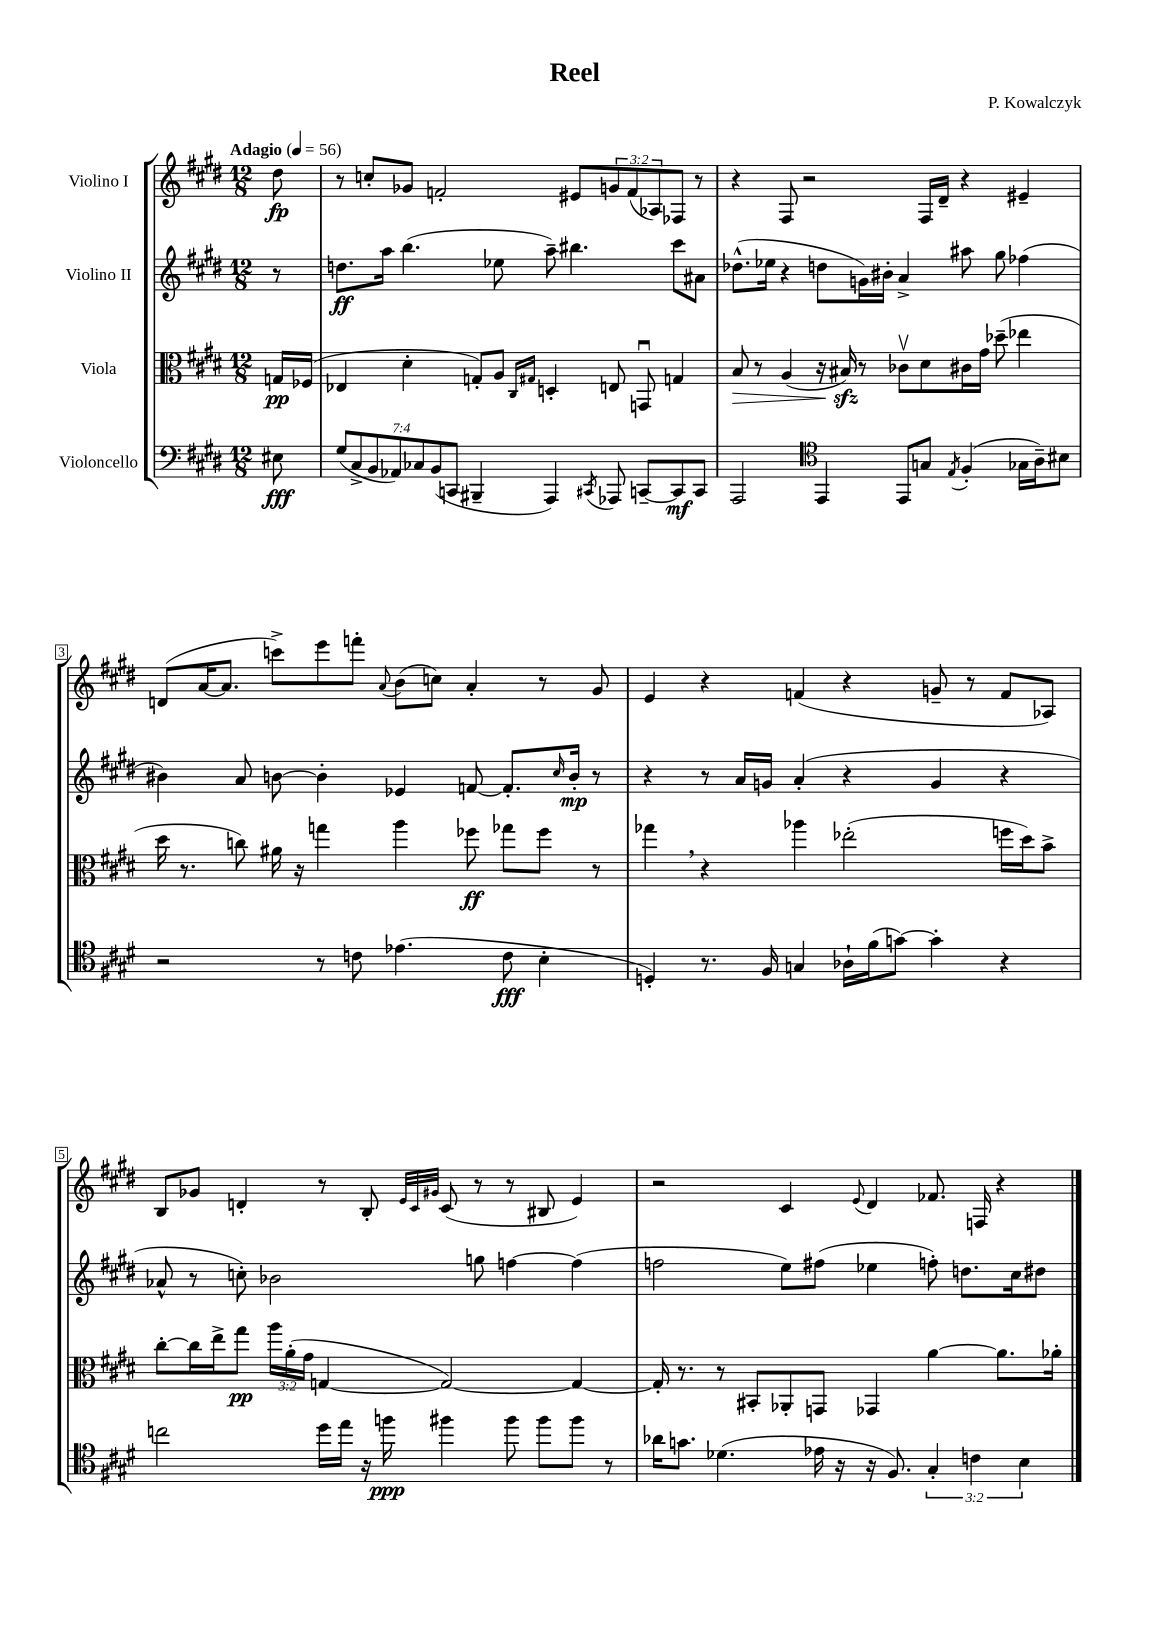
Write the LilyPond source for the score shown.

\header { title = "Reel" composer = "P. Kowalczyk" }
<<
\new StaffGroup <<
\new Staff = "s0" \with { instrumentName = "Violino I" } {
    \clef treble \key e \major \numericTimeSignature \time 12/8 \override Staff.TupletNumber.text = #tuplet-number::calc-fraction-text \partial 8 \tempo "Adagio" 4 = 56
    dis''8\fp |
    r8 c''8-. ges'8 f'2-. eis'8 \tuplet 3/2 { g'8 f'8( aes8) } fes8 r8 |
    r4 fis8 r2 fis16 dis'16-- r4 eis'4-- |
    d'8( a'16~ a'8. c'''8->) e'''8 f'''8-. \appoggiatura { a'8 } b'8( c''8) a'4-. r8 gis'8 |
    e'4 r4 f'4( r4 g'8-- r8 f'8 aes8) |
    b8 ges'8 d'4-. r8 b8-. \grace { e'32 cis'32 gis'32 } cis'8( r8 r8 bis8 e'4) |
    r2 cis'4 \appoggiatura { e'8 } dis'4 fes'8. f16 r4 \bar "|." |
}
\new Staff = "s1" \with { instrumentName = "Violino II" } {
    \clef treble \key e \major \numericTimeSignature \time 12/8 \partial 8
    r8 |
    d''8.\ff a''16 b''4.( ees''8 a''8--) bis''4. cis'''8 ais'8 |
    des''8.-^( ees''16 r4 d''8 g'16) bis'16-. a'4-> ais''8 gis''8 fes''4( |
    bis'4) a'8 b'8~ b'4-. ees'4 f'8~ f'8.-. \grace { cis''16 } b'16-.\mp r8 |
    r4 r8 a'16 g'16 a'4-.( r4 g'4 r4 |
    aes'8-^ r8 c''8-.) bes'2 g''8 f''4~ f''4( |
    f''2 e''8) fis''8( ees''4 f''8-.) d''8. cis''16 dis''8 \bar "|." |
}
\new Staff = "s2" \with { instrumentName = "Viola" } {
    \clef alto \key e \major \numericTimeSignature \time 12/8 \override Staff.TupletNumber.text = #tuplet-number::calc-fraction-text \partial 8
    g16\pp fes16( |
    ees4 dis'4-. g8-.) a8 \grace { cis16 gis16 } d4-. e8 g,8\downbow g4 |
    b8\> r8 a4( r16 bis16\sfz\!) r8 ces'8\upbow dis'8 cis'16 gis'16 des''8--( ees''4 |
    dis''16 r8. c''8) ais'16 r16 g''4 a''4 fes''8\ff ges''8 fes''8 r8 |
    ges''4 \breathe r4 aes''4 ees''2-.( f''16 dis''16) b'8-> |
    cis''8~-. cis''16 e''16-> gis''8\pp \tuplet 3/2 { a''16 a'16-.( gis'16 } g4~ g2~) g4~ |
    g16-. r8. r8 bis,8-. aes,8-. g,8 ges,4 a'4~ a'8. aes'16-. \bar "|." |
}
\new Staff = "s3" \with { instrumentName = "Violoncello" } {
    \clef bass \key e \major \numericTimeSignature \time 12/8 \override Staff.TupletNumber.text = #tuplet-number::calc-fraction-text \partial 8
    eis8\fff |
    \tuplet 7/4 { gis8( cis8-> b,8 aes,8) ces8 b,8( c,8 } bis,,4-- a,,4) \acciaccatura { cis,8 } aes,,8 c,8~-- c,8\mf c,8 |
    a,,2 \clef tenor e,4 e,8 g8 \acciaccatura { e8 } fis4-.( ges16 a16--) bis8 |
    r2 r8 c'8 ees'4.( c'8\fff b4-. |
    d4-.) r8. fis16 g4 aes16-! fis'16( g'8~) g'4-. r4 |
    c''2 dis''16 e''16 r16 f''16\ppp fis''4 fis''8 fis''8 fis''8 r8 |
    aes'16 g'8. des'4.( ees'16 r16 r16 fis8.) \tuplet 3/2 { gis4-. c'4 b4 } \bar "|." |
}
>>
>>
\layout { \context { \Score \override BarNumber.stencil = #(make-stencil-boxer 0.1 0.3 ly:text-interface::print) } }
